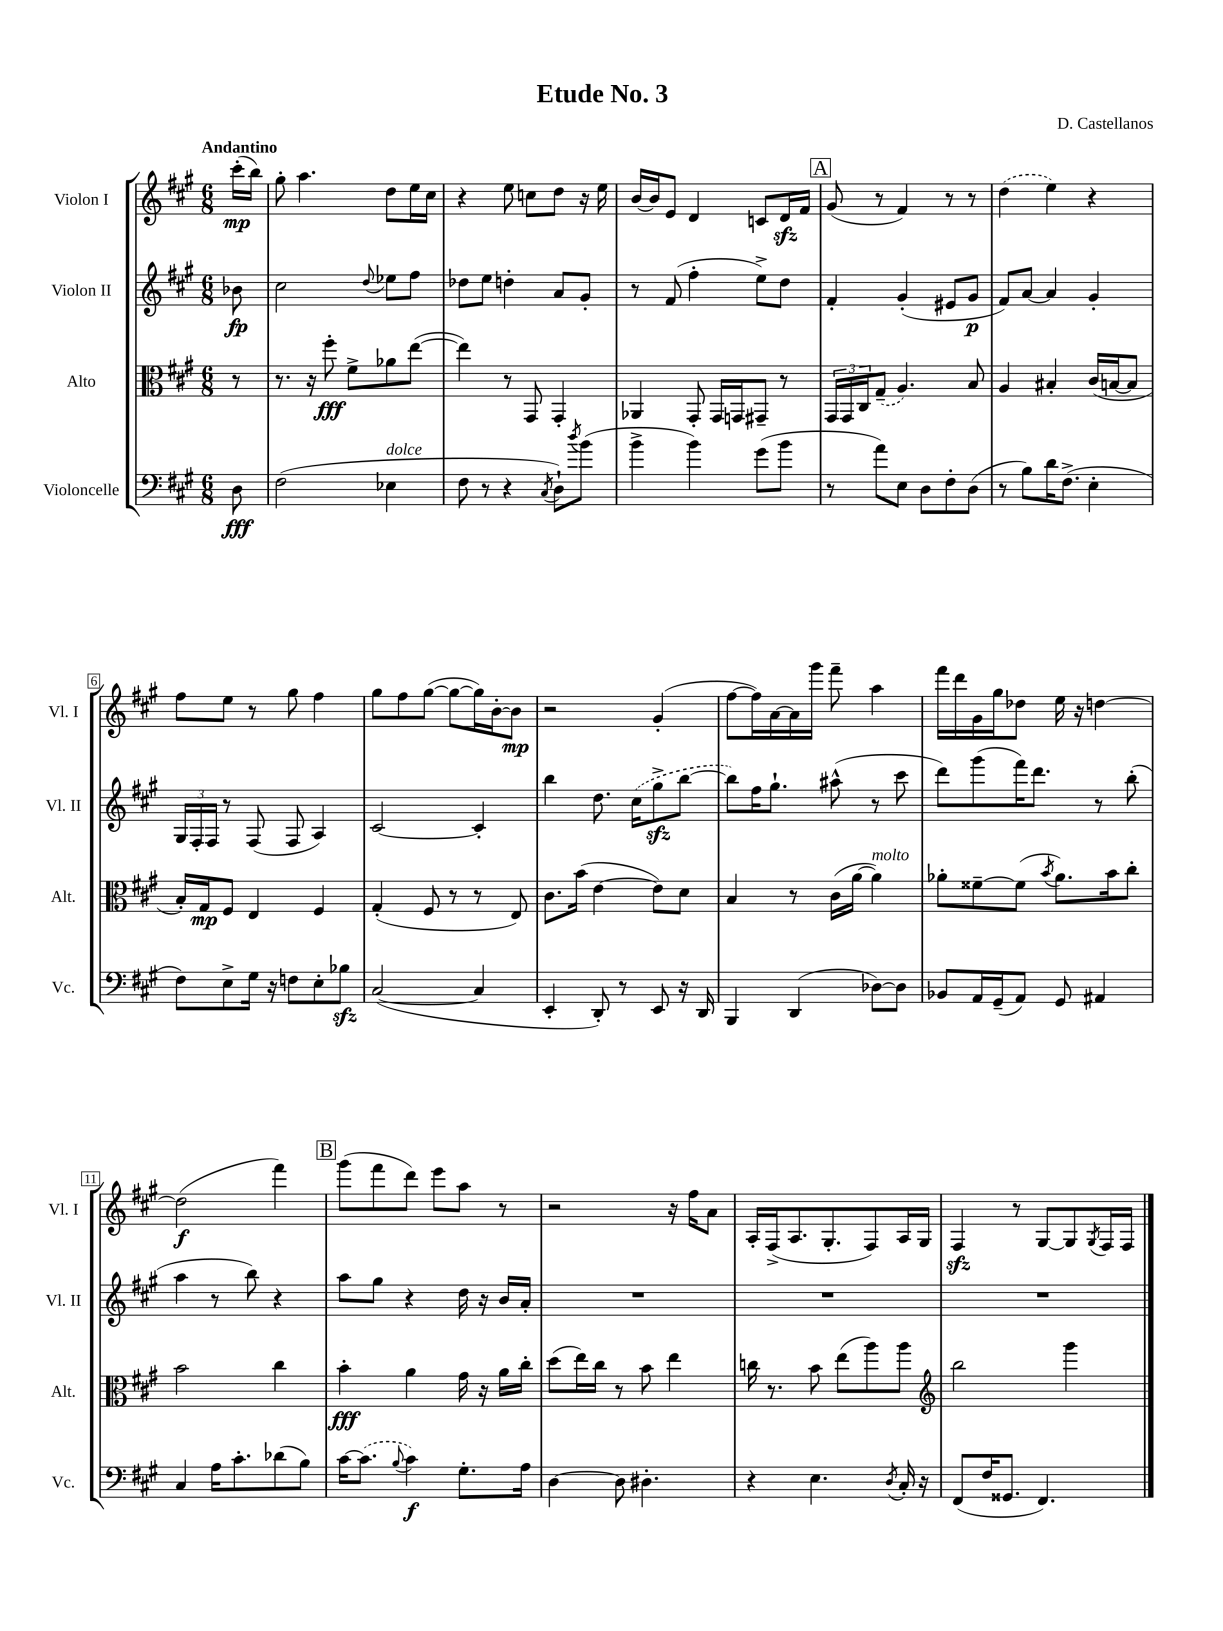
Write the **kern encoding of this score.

**kern	**dynam	**kern	**dynam	**kern	**dynam	**kern	**dynam
*part4	*part4	*part3	*part3	*part2	*part2	*part1	*part1
*staff4	*staff4	*staff3	*staff3	*staff2	*staff2	*staff1	*staff1
*I"Violoncelle	*	*I"Alto	*	*I"Violon II	*	*I"Violon I	*
*I'Vc.	*	*I'Alt.	*	*I'Vl. II	*	*I'Vl. I	*
*clefF4	*	*clefC3	*	*clefG2	*	*clefG2	*
*k[f#c#g#]	*	*k[f#c#g#]	*	*k[f#c#g#]	*	*k[f#c#g#]	*
*M6/8	*	*M6/8	*	*M6/8	*	*M6/8	*
=	=	=	=	=	=	=	=
!	!	!	!	!	!	!LO:TX:a:B:t=Andantino	!
8D\	fff	8r	.	8b-X\	fp	(16ccc#'\LL	mp
.	.	.	.	.	.	16bb\JJ)	.
=1	=1	=1	=1	=1	=1	=1	=1
(2F#\	.	8.r	.	2cc#\	.	8gg#'\	.
.	.	.	.	.	.	4.aa\	.
.	.	16r	.	.	.	.	.
.	.	8ff#'\	fff	.	.	.	.
.	.	8f#^\L	.	.	.	.	.
.	.	.	.	8qqdd/	.	.	.
!LO:TX:a:i:t=dolce	!	!	!	!	!	!	!
4E-X\	.	8a-X\	.	8ee-X\L	.	8dd\L	.
.	.	([8ee\J	.	8ff#\J	.	16ee\L	.
.	.	.	.	.	.	16cc#\JJ	.
=2	=2	=2	=2	=2	=2	=2	=2
8F#\	.	4ee\])	.	8dd-X\L	.	4r	.
8r	.	.	.	8ee\J	.	.	.
4r	.	8r	.	4ddn'\	.	8ee\	.
.	.	8GG#/	.	.	.	8ccn\L	.
8qC#/	.	.	.	.	.	.	.
8D`\L)	.	4GG#'/	.	8a/L	.	8dd\J	.
8qdd/	.	.	.	.	.	.	.
(8b\J	.	.	.	8g#'/J	.	16r	.
.	.	.	.	.	.	16ee\	.
=3	=3	=3	=3	=3	=3	=3	=3
4b^\	.	4AA-X/	.	8r	.	[16b/LL	.
.	.	.	.	.	.	16b/J]	.
.	.	.	.	(8f#/	.	8e/J	.
4b\)	.	8GG#'/	.	4ff#'\	.	4d/	.
.	.	16GG#/LL	.	.	.	.	.
.	.	16GGn/J	.	.	.	.	.
(8g#\L	.	8GG#X~/J	.	8ee^\L)	.	8cn/L	.
8b\J	.	8r	.	8dd\J	.	16dzz/L	.
.	.	.	.	.	.	16f#/JJ	.
!!LO:REH:place=s1:t=A
=4	=4	=4	=4	=4	=4	=4	=4
8r	.	24GG#/LL	.	4f#'/	.	(8g#/	.
.	.	24GG#/	.	.	.	.	.
.	.	24C#/J	.	.	.	.	.
8a\L)	.	(8G#~/J	.	.	.	8r	.
8E\J	.	4.A/)	.	(4g#'/	.	4f#/)	.
8D\L	.	.	.	.	.	.	.
8F#'\	.	.	.	8e#X/L	.	8r	.
(8D\J	.	8B/	.	8g#/J	p	8r	.
=5	=5	=5	=5	=5	=5	=5	=5
8r	.	4A/	.	8f#/L)	.	(4dd\	.
8B\L)	.	.	.	[8a/J	.	.	.
16d\K	.	4B#X'/	.	4a/]	.	4ee\)	.
(8.F#^\J	.	.	.	.	.	.	.
4E'\	.	(16c#/LL	.	4g#'/	.	4r	.
.	.	[16Bn/J	.	.	.	.	.
.	.	8B/J]	.	.	.	.	.
!!LO:LB:g=z
=6	=6	=6	=6	=6	=6	=6	=6
8F#\L)	.	16B'/LL)	.	24G#/LL	.	8ff#\L	.
.	.	.	.	24F#'/	.	.	.
.	.	16G#/J	mp	.	.	.	.
.	.	.	.	24F#/JJ	.	.	.
8E^\	.	8F#/J	.	8r	.	8ee\J	.
16G#\Jk	.	4E/	.	(8F#/	.	8r	.
16r	.	.	.	.	.	.	.
8Fn\L	.	.	.	8F#/	.	8gg#\	.
8E'\	.	4F#/	.	4A/)	.	4ff#\	.
8B-Xzz\J	.	.	.	.	.	.	.
=7	=7	=7	=7	=7	=7	=7	=7
([2C#/	.	(4G#'/	.	[2c#/	.	8gg#\L	.
.	.	.	.	.	.	8ff#\	.
.	.	8F#/	.	.	.	([8gg#\J	.
.	.	8r	.	.	.	8gg#\L_	.
4C#/]	.	8r	.	4c#'/]	.	16gg#\L])	.
.	.	.	.	.	.	[16b'\J	.
.	.	8E/)	.	.	.	8b\J]	mp
=8	=8	=8	=8	=8	=8	=8	=8
4EE'/	.	8.c#\L	.	4bb\	.	2r	.
.	.	(16b\Jk	.	.	.	.	.
8DD'/)	.	[4e\	.	8.dd\	.	.	.
8r	.	.	.	.	.	.	.
.	.	.	.	(16cc#\KL	.	.	.
8EE/	.	8e\L])	.	8gg#zz^\	.	(4g#'/	.
16r	.	8d\J	.	[8bb\J	.	.	.
16DD/	.	.	.	.	.	.	.
=9	=9	=9	=9	=9	=9	=9	=9
4BBB/	.	4B/	.	8bb\L])	.	[8ff#\L	.
.	.	.	.	16ff#\K	.	16ff#\L])	.
.	.	.	.	8.gg#`\J	.	[16a\	.
(4DD/	.	8r	.	.	.	16a\]	.
.	.	.	.	.	.	16ggg#\JJ	.
.	.	(16c#\LL	.	(8aa#X^^\	.	8fff#~\	.
.	.	[16a\JJ	.	.	.	.	.
!	!	!LO:TX:a:i:t=molto	!	!	!	!	!
[8D-X\L)	.	4a\])	.	8r	.	4aa\	.
8D-\J]	.	.	.	8ccc#\	.	.	.
=10	=10	=10	=10	=10	=10	=10	=10
8BB-X/L	.	8a-X'\L	.	8ddd\L)	.	16fff#\LL	.
.	.	.	.	.	.	16ddd\	.
16AA/L	.	[8f##X~\	.	(8ggg#\	.	16g#\	.
(16GG#~/J	.	.	.	.	.	16gg#\J	.
8AA/J)	.	(8f##\J]	.	16fff#\K)	.	8dd-X\J	.
.	.	.	.	8.ddd\J	.	.	.
.	.	8qb/	.	.	.	.	.
8GG#/	.	8.a-\L)	.	.	.	16ee\	.
.	.	.	.	.	.	16r	.
4AA#X/	.	.	.	8r	.	[4ddn\	.
.	.	16b\k	.	.	.	.	.
.	.	8cc#'\J	.	(8bb'\	.	.	.
!!LO:LB:g=z
=11	=11	=11	=11	=11	=11	=11	=11
4C#/	.	2b\	.	4aa\	.	(2dd\]	f
16A\KL	.	.	.	8r	.	.	.
8.c#'\	.	.	.	.	.	.	.
.	.	.	.	8bb\)	.	.	.
(8d-X\	.	4cc#\	.	4r	.	4fff#\)	.
8B\J)	.	.	.	.	.	.	.
!!LO:REH:place=s1:t=B
=12	=12	=12	=12	=12	=12	=12	=12
[16c#\KL	.	4b'\	fff	8aa\L	.	(8ggg#\L	.
(8.c#\J]	.	.	.	.	.	.	.
.	.	.	.	8gg#\J	.	8fff#\	.
8qqB/	.	.	.	.	.	.	.
4c#\)	f	4a\	.	4r	.	8ddd\J)	.
.	.	.	.	.	.	8eee\L	.
8.G#'\L	.	16g#\	.	16dd\	.	8aa\J	.
.	.	16r	.	16r	.	.	.
.	.	16a\LL	.	16b/LL	.	8r	.
16A\Jk	.	16cc#'\JJ	.	16a'/JJ	.	.	.
=13	=13	=13	=13	=13	=13	=13	=13
[4D\	.	(8dd\L	.	2.r	.	2r	.
.	.	16ee\L)	.	.	.	.	.
.	.	16cc#\JJ	.	.	.	.	.
8D\]	.	8r	.	.	.	.	.
4.D#X'\	.	8b\	.	.	.	.	.
.	.	4ee\	.	.	.	16r	.
.	.	.	.	.	.	16ff#\KL	.
.	.	.	.	.	.	8a\J	.
=14	=14	=14	=14	=14	=14	=14	=14
4r	.	16ccn\	.	2.r	.	16A'/LL	.
.	.	8.r	.	.	.	(16F#^/J	.
.	.	.	.	.	.	8.A/	.
4.E\	.	8b\	.	.	.	.	.
.	.	.	.	.	.	8.G#'/	.
.	.	(8ee\L	.	.	.	.	.
.	.	8aa\)	.	.	.	8F#/)	.
8qD/	.	.	.	.	.	.	.
16C#'/	.	8aa\J	.	.	.	16A/L	.
16r	.	.	.	.	.	16G#/JJ	.
=15	=15	=15	=15	=15	=15	=15	=15
*	*	*clefG2	*	*	*	*	*
(8FF#/L	.	2bb\	.	2.r	.	4F#zz/	.
16F#/K	.	.	.	.	.	.	.
8.GG##X/J	.	.	.	.	.	.	.
.	.	.	.	.	.	8r	.
4.FF#/)	.	.	.	.	.	[8G#/L	.
.	.	4ggg#\	.	.	.	8G#/]	.
.	.	.	.	.	.	8qG#/	.
.	.	.	.	.	.	16F#/L	.
.	.	.	.	.	.	16F#/JJ	.
==	==	==	==	==	==	==	==
*-	*-	*-	*-	*-	*-	*-	*-
